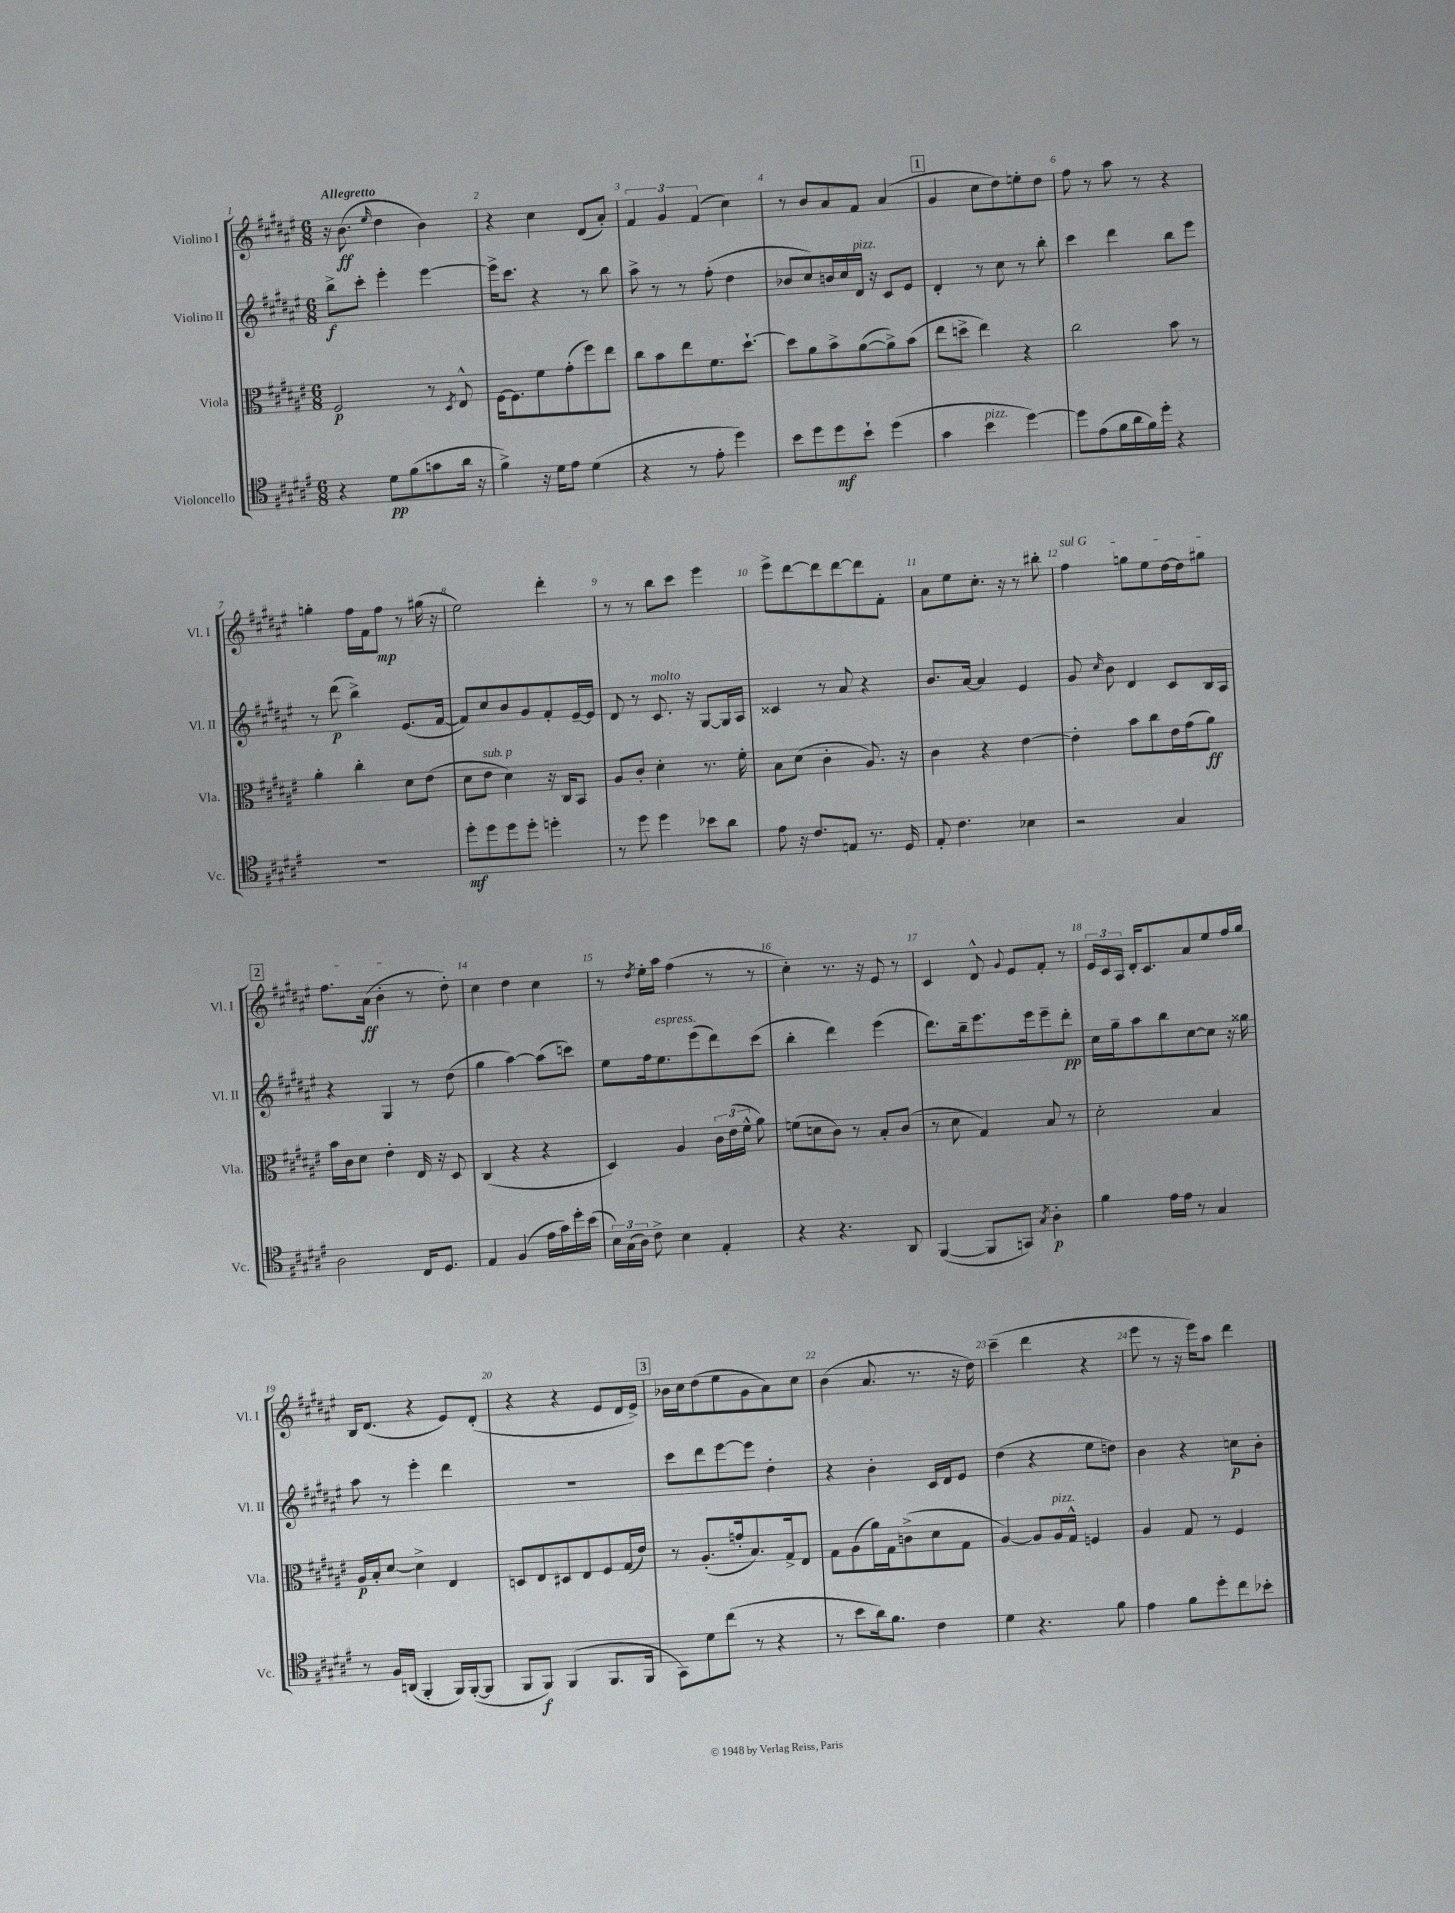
<<
\new StaffGroup <<
\new Staff = "s0" \with { instrumentName = "Violino I" shortInstrumentName = "Vl. I" } {
    \clef treble \key fis \major \numericTimeSignature \time 6/8 \tempo "Allegretto"
    \autoBeamOff r16 b'8.\ff( \grace { eis''16 } dis''4 b'4) |
    r4 cis''4 dis'8[( ais'8]-.) |
    \tuplet 3/2 { fis'4 gis'4 fis'4( } cis''4) |
    r8 b'8[ ais'8 fis'8] ais'4( |
    \mark \markup { \box "1" } gis'4 cis''8[ dis''8) e''8-. dis''8] |
    fis''8 r8 ais''8 r8 r4 |
    g''4-. fis''16[ fis'16 fis''8]\mp r8 gis''16( r16 |
    eis''2) dis'''4-. |
    r8 r8 b''8[ cis'''8] eis'''4 |
    eis'''8[-> dis'''8~ dis'''8 dis'''8~ dis'''8 fis'8]-. |
    ais'8[ eis''8 cis''8.]-. r16 r8 bis''8-. |
    \once \override TextSpanner.bound-details.left.text = \markup { \italic "sul G" } fis''4\startTextSpan g''8[ eis''8 dis''16~ dis''16 gis''8] |
    \mark \markup { \box "2" } fis''8.[ ais'16]\ff( b'4-.\stopTextSpan r8 dis''8-.) |
    cis''4 dis''4 cis''4 |
    r8 \acciaccatura { dis''8 } eis''16[-. ais''16] fis''4( r8 r8 |
    cis''4-.) r8. r16 eis'8 r8 |
    cis'4 dis'8-^ \appoggiatura { gis'8 } eis'8[ fis'8]-. r8 |
    \tuplet 3/2 { eis'16[ cis'16 ais16] } dis'16[-. cis'8. ais'8 eis''8 fis''16 gis''16] |
    b16[ dis'8.]( r4 eis'8[) dis'8]-.( |
    r4 r4 eis'8[ dis'16 eis'16]->) |
    \mark \markup { \box "3" } bes'16[ cis''16 dis''8( eis''8 gis'8 ais'8) cis''8] |
    b'4( ais'8. r8. r16 dis''16) |
    cis'''4--( dis'''4 r4 |
    eis'''8 r8 r16 eis'''16[) ais''8] dis'''4 \bar "|." |
}
\new Staff = "s1" \with { instrumentName = "Violino II" shortInstrumentName = "Vl. II" } {
    \clef treble \key fis \major \numericTimeSignature \time 6/8
    \autoBeamOff b''8[->\f cis'''8]-. eis'''4-. eis'''4~ |
    eis'''16[-> cis'''8.] r4 r8 b''8 |
    ais''8-> r8 r8 fis''8-.( dis''4 |
    bes'8[ cis''8) b'16 cis''16 dis'16]^\markup { \italic "pizz." } r16 cis'8[ eis'8] |
    \mark \markup { \box "1" } dis'4-. r8 cis''8 r8 b''8-. |
    cis'''4 dis'''4 b''8[ eis'''8] |
    r8 dis'''8\p( b''4->) eis'8.[( fis'16]~ |
    fis'8[) cis''8 b'8 gis'8 fis'8-. eis'16~-- eis'16] |
    dis'8 r8 cis'8.^\markup { \italic "molto" } r16 gis8[~ gis16 ais16] |
    cisis'4 r8 ais'8 r4 |
    b'8.[ ais'16]~ ais'4 eis'4 |
    gis'8 \grace { cis''16 } b'8 dis'4 cis'8[ b16 ais16] |
    \mark \markup { \box "2" } r4 gis4 r8 dis''8( |
    gis''4 ais''4~) ais''8[( c'''8]) |
    eis''8[ fis''16 eis''8.^\markup { \italic "espress." } eis'''8( dis'''8) cis'''8]( |
    b''4-. dis'''4) eis'''4( |
    dis'''8.[) b''16-- eis'''8. eis'''16 eis'''8-- dis'''8]-.\pp |
    cis''16[ gis''16-- ais''8 b''8 cis''8~ cis''8] r16 gisis''16 |
    ais''8 r8 eis'''4-. dis'''4 |
    R2. |
    \mark \markup { \box "3" } cis'''8[ dis'''8 eis'''8~ eis'''8] dis''4-. |
    r4 b'4-. cis'16[ dis'16 eis'8] |
    dis''4( r4 eis''8[ d''8]) |
    b'4 r4 c''8[\p b'8]-. \bar "|." |
}
\new Staff = "s2" \with { instrumentName = "Viola" shortInstrumentName = "Vla." } {
    \clef alto \key fis \major \numericTimeSignature \time 6/8
    \autoBeamOff fis2\p r8 \acciaccatura { dis8 } eis8-^ |
    fis16[~ fis8. fis'8 gis'8-.( fis''8) eis''8] |
    cis''8[ b'8 eis''8 fis'8. dis''8.]~-! |
    dis''8[ ais'8 b'8-> ais'8~( ais'8->) b'8]( |
    \mark \markup { \box "1" } eis''8[ d''8]-> eis''4) r4 |
    cis''2 b'8 r8 |
    ais'4-. cis''4-. dis'8[ eis'8]( |
    dis'8[ eis'8]^\markup { \italic "sub. p" } dis'4) r16 cis16[ b,8] |
    ais8[ cis'8]-. dis'4-. r8. fis'16-. |
    b8[ dis'8]( cis'4-. ais8.) r16 |
    cis'4 r4 eis'4~ |
    eis'4-. b'8[ cis''8 eis'16 gis'16( ais'8]\ff) |
    \mark \markup { \box "2" } b'16[ cis'16 dis'8] eis'4-. eis16 r16 dis8 |
    cis4( r4 r4 |
    dis4) ais4 \tuplet 3/2 { cis'16[ eis'16( fis'16]-^ } ais'8) |
    f'8[( d'8 cis'8]) r8 b8[-. cis'8]( |
    r8 dis'8 gis4) b8 r8 |
    dis'2-. b4 |
    ais16[\p b16-. dis'8]~ dis'4-> eis4 |
    d8[ eis8 dis8 eis8 fis8 gis16( eis'16]) |
    \mark \markup { \box "3" } r8 ais8.[-.( g'16-. b8.) gis16-> eis8] |
    gis8[ ais8( ais'16) gis16 c'8->( dis'8 gis8] |
    ais4~) ais8[ ais16^\markup { \italic "pizz." } gis16]-^ f4 |
    ais4 gis8 r8 fis4 \bar "|." |
}
\new Staff = "s3" \with { instrumentName = "Violoncello" shortInstrumentName = "Vc." } {
    \clef tenor \key fis \major \numericTimeSignature \time 6/8
    \autoBeamOff r4 dis'8[\pp fis'8( g'8 ais'16] r16 |
    fis'4->) r16 dis'16[ eis'8] dis'4( |
    r4 r8 eis'8-. dis''4) |
    b'8[ dis''8 dis''8\mf b'8]-! dis''4( |
    \mark \markup { \box "1" } gis'4 b'4^\markup { \italic "pizz." } dis''4~) |
    dis''8[ eis'8( fis'16 ais'16 fis'16) dis''16]-. r4 |
    R2. |
    dis''8[-.\mf dis''8 dis''8 dis''8]-. d''4-. |
    r8 dis''8 dis''4 bes'8[ ais'8] |
    eis'8 r16 cis'8.[ e8] r8. dis16 |
    eis8-. cis'4. bes4 |
    r2 gis4 |
    \mark \markup { \box "2" } ais2 cis16[ dis8.] |
    eis4 fis4( eis'16[ gis'16) dis''16-. b'16]( |
    \tuplet 3/2 { b16[) gis16( ais16]) } cis'8-> b4 eis4-. |
    r4 r4. ais,8 |
    fis,4~( fis,8[ g,8]) \acciaccatura { gis8 } ais4-.\p |
    fis'4 eis'16[ eis'16] r8 gis4 |
    r8 fis16[ a,16]( fis,4-. fis,16[) fis,16~-.( fis,8] |
    fis,8[ fis,8]\f) fis,4( fis,8.[ fis,16] |
    \mark \markup { \box "3" } gis,8[) dis'8 cis''8]( r8 r4 |
    r8 b'8[ ais'16) fis'8.] cis'4 |
    dis'4 r4. fis'8 |
    eis'4 fis'8[ dis''8-. cis''8 bes'8]-. \bar "|." |
}
>>
>>
\layout { \context { \Score \override BarNumber.break-visibility = ##(#f #t #t) barNumberVisibility = #all-bar-numbers-visible } }
